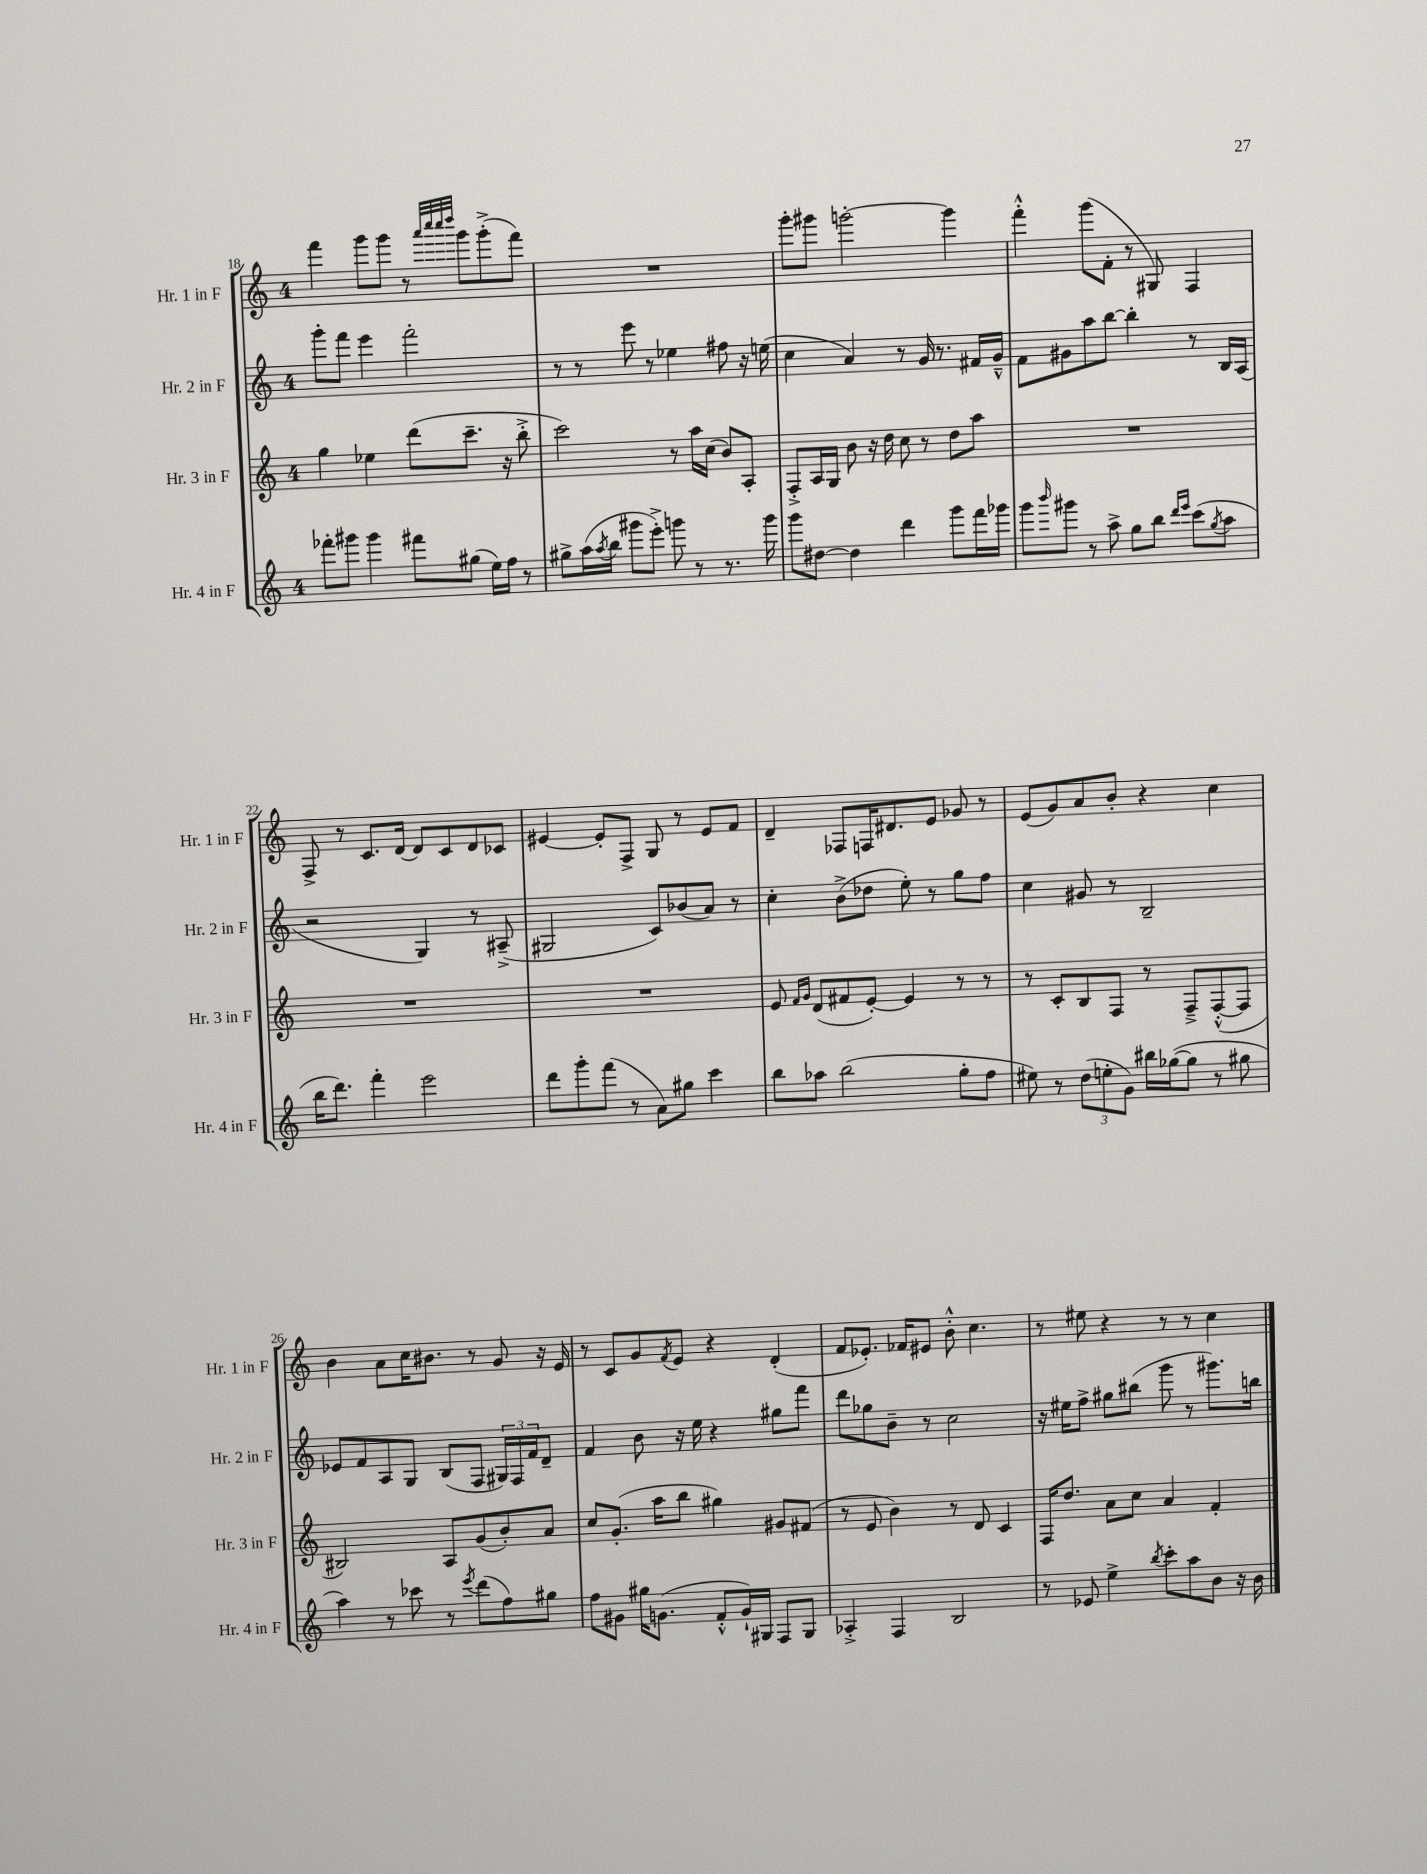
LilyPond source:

<<
\new StaffGroup <<
\new Staff = "s0" \with { instrumentName = "Hr. 1 in F" shortInstrumentName = "Hr. 1 in F" } {
    \clef treble \key c \major \once \override Staff.TimeSignature.style = #'single-digit \time 4/4
    f'''4 g'''8 g'''8 r8 \grace { a'''32 c''''32 c''''32 d''''32 } g'''8 g'''8-.->( f'''8) |
    R1 |
    g'''8-. gis'''8 g'''2~-. g'''4 |
    f'''4-.-^ g'''8( f'8-. r8 gis8) f4 |
    f8-> r8 c'8. d'16~ d'8 c'8 d'8 ces'8 |
    eis'4~ eis'8-. f8-> g8 r8 eis'8 f'8 |
    d'4-- fes8 f16 dis'8. e'8 ges'8 r8 |
    e'8( g'8) a'8 b'8-. r4 c''4 |
    b'4 a'8 c''16 bis'8. r8 g'8 r16 e'16 |
    r8 c'8 g'8 \acciaccatura { f'8 } e'8 r4 d'4-.( |
    f'8 ees'8.-.) fes'16 eis'8 b'8-.-^ c''4. |
    r8 eis''8 r4 r8 r8 c''4 \bar "|." |
}
\new Staff = "s1" \with { instrumentName = "Hr. 2 in F" shortInstrumentName = "Hr. 2 in F" } {
    \clef treble \key c \major \once \override Staff.TimeSignature.style = #'single-digit \time 4/4
    g'''8-. f'''8 e'''4 f'''2-. |
    r8 r8 e'''8 r8 ees''4 fis''8 r16 e''16( |
    c''4 a'4) r8 g'16 r8. fis'16 g'16---^ |
    f'8 gis'8 a''8 b''8~ b''4-. r8 b16 a16( |
    r2 g4) r8 ais8--->( |
    gis2 c'8) bes'8( a'8) r8 |
    c''4-. b'8->( des''8 e''8-.) r8 g''8 f''8 |
    c''4 gis'8 r8 b2-- |
    ees'8 f'8 a8 g8 b8( f8 \tuplet 3/2 { gis16) f16 f'16 } d'8-- |
    f'4 b'8 r16 e''16 r4 gis''8 f'''8 |
    d'''8 ges''8 b'8-- r8 c''2 |
    r16 eis''16 f''8-> gis''8 bis''8( g'''8 r8 gis'''8.) b''16 \bar "|." |
}
\new Staff = "s2" \with { instrumentName = "Hr. 3 in F" shortInstrumentName = "Hr. 3 in F" } {
    \clef treble \key c \major \once \override Staff.TimeSignature.style = #'single-digit \time 4/4
    g''4 ees''4 d'''8( c'''8.-- r16 b''8-.-> |
    c'''2) r8 a''16 c''16( b'8) a8-. |
    f8-.-> a16 g16 b'8 r16 d''16 c''8 r8 d''8 a''8 |
    R1 |
    R1 |
    R1 |
    e'8 \grace { f'16 g'16 } d'8( fis'8 e'8~-.) e'4 r8 r8 |
    r8 c'8-. b8 f8 r8 f8---> f8~-.-^( f8 |
    bis2) a8 g'8( b'8-.) a'8 |
    c''8 g'8.-.( a''16 b''8 gis''4) gis'8 fis'8( |
    r8 e'8 b'4) r8 d'8 c'4 |
    f16 d''8. a'8 c''8 a'4 f'4-. \bar "|." |
}
\new Staff = "s3" \with { instrumentName = "Hr. 4 in F" shortInstrumentName = "Hr. 4 in F" } {
    \clef treble \key c \major \once \override Staff.TimeSignature.style = #'single-digit \time 4/4
    fes'''8-. gis'''8 gis'''4 fis'''8 gis''8( e''16) f''16 r8 |
    gis''8-> a''16( \acciaccatura { a''8 } b''16 gis'''8 e'''8-.->) g'''8 r8 r8. g'''16 |
    g'''8 dis''8~ dis''4 d'''4 g'''8 f'''16 ges'''16 |
    g'''8 \grace { b'''16 } gis'''8 r8 a''8-> g''8 b''8 \grace { d'''16 e'''16 } c'''8( \acciaccatura { g''8 } a''8 |
    b''16 d'''8.) f'''4-. e'''2 |
    d'''8 g'''8-. f'''8( r8 a'8) gis''8 c'''4 |
    b''8 aes''8 b''2( g''8-. f''8 |
    eis''8) r8 \tuplet 3/2 { d''8( e''8-. g'8) } bis''16 ges''16~( ges''8 r8 gis''8 |
    a''4) r8 ces'''8 r8 \acciaccatura { e'''8 } d'''8( f''8) gis''8 |
    f''8 gis'8 gis''16 g'8.( f'8-.-^ g'16-!) gis16 f8 gis8 |
    aes4-.-> f4 b2 |
    r8 ees'8 e''4-> \acciaccatura { b''8 } c'''8-. a''8 b'8 r16 b'16 \bar "|." |
}
>>
>>
\layout { \context { \Score currentBarNumber = #18 } }
